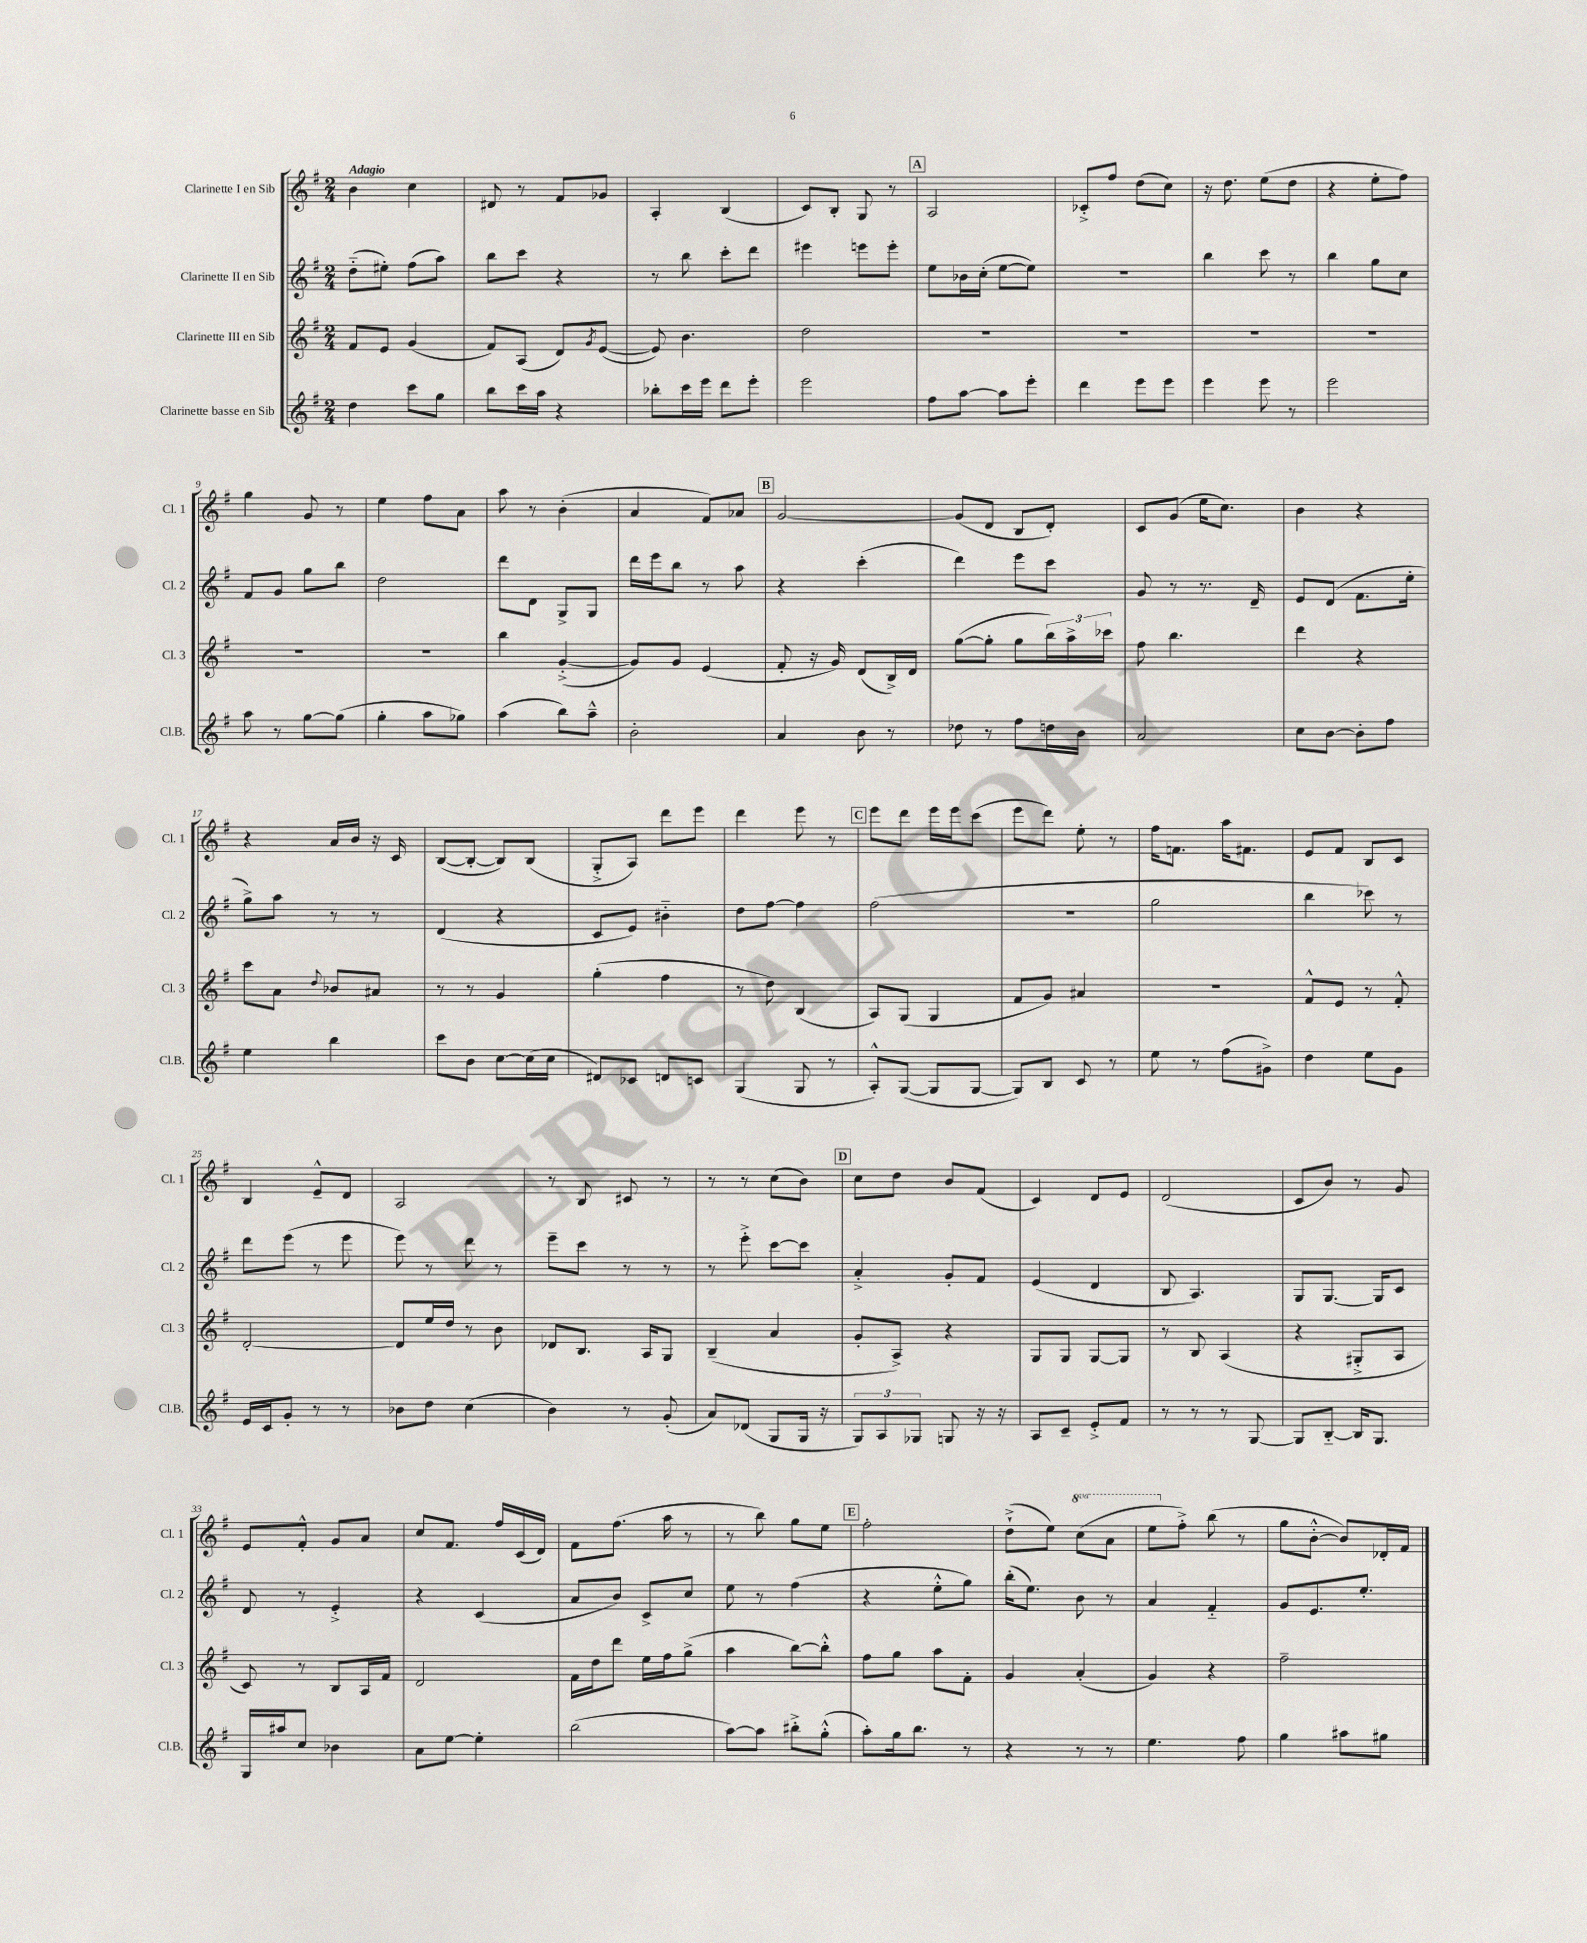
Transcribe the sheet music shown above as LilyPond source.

<<
\new StaffGroup <<
\new Staff = "s0" \with { instrumentName = "Clarinette I en Sib" shortInstrumentName = "Cl. 1" } {
    \clef treble \key g \major \numericTimeSignature \time 2/4 \set Staff.ottavationMarkups = #ottavation-simple-ordinals \tempo "Adagio"
    b'4 c''4 |
    dis'8 r8 fis'8 ges'8 |
    a4-. b4( |
    c'8) b8-. g8 r8 |
    \mark \markup { \box "A" } a2 |
    ces'8-.-> fis''8 d''8( c''8) |
    r16 d''8. e''8( d''8 |
    r4 e''8-. fis''8) |
    g''4 g'8 r8 |
    e''4 fis''8 a'8 |
    a''8 r8 b'4-.( |
    a'4 fis'8) aes'8 |
    \mark \markup { \box "B" } g'2~ |
    g'8( d'8 b8 d'8-.) |
    c'8 g'8( e''16 c''8.) |
    b'4 r4 |
    r4 a'16 b'16 r16 c'16 |
    b8~( b8~-. b8) b8( |
    g8-.-> a8) d'''8 e'''8 |
    d'''4 e'''8 r8 |
    \mark \markup { \box "C" } e'''8 d'''8 e'''16 e'''16 c'''8( |
    e'''8 d'''8) e''8-. r8 |
    fis''16 f'8. a''16 fis'8. |
    e'8 fis'8 b8 c'8 |
    b4 e'8---^ d'8 |
    a2 |
    r8 b8 cis'8 r8 |
    r8 r8 c''8( b'8) |
    \mark \markup { \box "D" } c''8 d''8 b'8 fis'8( |
    c'4) d'8 e'8 |
    d'2( |
    c'8 b'8) r8 g'8 |
    e'8 fis'8-.-^ g'8 a'8 |
    c''8 fis'8. fis''16 c'16( d'16) |
    fis'8 fis''8.( a''16 r8 |
    r8 b''8) g''8 e''8 |
    \mark \markup { \box "E" } fis''2-. |
    d''8-!->( e''8) \ottava #1 c'''8( a''8 |
    e'''8 \ottava #0 fis''8-.->) b''8( r8 |
    g''8 b'8~-.-^ b'8) des'16-. fis'16 \bar "|." |
}
\new Staff = "s1" \with { instrumentName = "Clarinette II en Sib" shortInstrumentName = "Cl. 2" } {
    \clef treble \key g \major \numericTimeSignature \time 2/4
    d''8-_( eis''8-.) fis''8( a''8) |
    b''8 c'''8 r4 |
    r8 b''8 c'''8-. d'''8 |
    eis'''4 e'''8 e'''8-. |
    \mark \markup { \box "A" } e''8 bes'16 c''16-.( e''8~ e''8) |
    R2 |
    b''4 c'''8 r8 |
    b''4 g''8 c''8 |
    fis'8 g'8 g''8 b''8 |
    d''2 |
    d'''8 d'8 g8-> g8 |
    d'''16 e'''16 b''8 r8 a''8 |
    \mark \markup { \box "B" } r4 c'''4-.( |
    d'''4) e'''8 c'''8 |
    g'8 r8 r8. d'16-- |
    e'8 d'8( fis'8. e''16-. |
    g''8->) a''8 r8 r8 |
    d'4( r4 |
    c'8 e'8) bis'4-_ |
    d''8 fis''8~ fis''4 |
    \mark \markup { \box "C" } fis''2( |
    r2 |
    g''2 |
    b''4 ces'''8) r8 |
    d'''8 e'''8( r8 e'''8 |
    e'''8) r8 d'''8 r8 |
    e'''8-- c'''8 r8 r8 |
    r8 e'''8-.-> c'''8~ c'''8 |
    \mark \markup { \box "D" } a'4-.-> g'8-. fis'8 |
    e'4( d'4 |
    b8 a4.) |
    g8 g8.~ g16 c'8 |
    d'8 r8 e'4-.-> |
    r4 c'4( |
    a'8 b'8) c'8-> c''8 |
    e''8 r8 fis''4( |
    \mark \markup { \box "E" } r4 e''8-.-^ g''8) |
    b''16-.( e''8.) b'8 r8 |
    a'4 fis'4-_ |
    g'8 e'8. e''8.-. \bar "|." |
}
\new Staff = "s2" \with { instrumentName = "Clarinette III en Sib" shortInstrumentName = "Cl. 3" } {
    \clef treble \key g \major \numericTimeSignature \time 2/4
    fis'8 e'8 g'4( |
    fis'8) a8( d'8) \acciaccatura { g'8 } e'8~( |
    e'8) b'4. |
    d''2 |
    \mark \markup { \box "A" } R2 |
    R2 |
    R2 |
    R2 |
    R2 |
    R2 |
    b''4 g'4~-.->( |
    g'8) g'8 e'4( |
    \mark \markup { \box "B" } fis'8-. r16 g'16) d'8( b16->) d'16 |
    g''8~( g''8-. g''8 \tuplet 3/2 { b''16) a''16-> ces'''16 } |
    fis''8 b''4. |
    d'''4 r4 |
    c'''8 a'8 \appoggiatura { d''8 } bes'8 ais'8 |
    r8 r8 g'4 |
    g''4-.( fis''4 |
    r8 d''8) b4( |
    \mark \markup { \box "C" } a8) g8( g4 |
    fis'8 g'8) ais'4 |
    r2 |
    fis'8-^ e'8 r8 fis'8-.-^ |
    d'2~-. |
    d'8 e''16 d''16 r8 b'8 |
    des'8 b8. a16 g8 |
    b4--( a'4 |
    \mark \markup { \box "D" } g'8-. a8->) r4 |
    g8 g8 g8~ g8 |
    r8 b8 a4( |
    r4 gis8-.-> a8 |
    c'8) r8 b8 a16 fis'16 |
    d'2 |
    fis'16 d''16 d'''8 e''16 fis''16 g''8->( |
    a''4 b''8~) b''8-.-^ |
    \mark \markup { \box "E" } fis''8 g''8 a''8 fis'8-. |
    g'4 a'4-.( |
    g'4) r4 |
    fis''2-- \bar "|." |
}
\new Staff = "s3" \with { instrumentName = "Clarinette basse en Sib" shortInstrumentName = "Cl.B." } {
    \clef treble \key g \major \numericTimeSignature \time 2/4
    d''4 c'''8 g''8 |
    b''8 c'''16 a''16 r4 |
    bes''8-. c'''16 e'''16 d'''8 e'''8-. |
    e'''2 |
    \mark \markup { \box "A" } fis''8 a''8~ a''8 e'''8-. |
    d'''4 e'''8 e'''8 |
    e'''4 e'''8 r8 |
    e'''2 |
    a''8 r8 g''8~ g''8( |
    g''4-. a''8 ges''8) |
    a''4( b''8) a''8---^ |
    b'2-. |
    \mark \markup { \box "B" } a'4 b'8 r8 |
    des''8 r8 fis''8 d''16 b'16 |
    a'2 |
    c''8 b'8~ b'8-. fis''8 |
    e''4 b''4 |
    c'''8 b'8 c''8~ c''16( c''16 |
    dis'8) ces'8 d'8 c'8 |
    g4( g8 r8 |
    \mark \markup { \box "C" } a8-.-^) g8~( g8 g8~ |
    g8) b8 c'8 r8 |
    e''8 r8 fis''8( gis'8->) |
    d''4 e''8 g'8 |
    e'16 c'16 g'8-. r8 r8 |
    bes'8 d''8 c''4( |
    b'4) r8 g'8-.( |
    a'8) des'8( g8 g16 r16 |
    \mark \markup { \box "D" } \tuplet 3/2 { g8) a8 ges8 } g8 r16 r16 |
    a8 c'8-- e'8-.-> fis'8 |
    r8 r8 r8 g8~ |
    g8 b8~-_ b16 g8. |
    g16 ais''16 c''8 bes'4 |
    a'8 e''8~ e''4-. |
    b''2( |
    a''8~) a''8 bis''8-.-> g''8-.-^( |
    \mark \markup { \box "E" } a''8-.) g''16 b''8. r8 |
    r4 r8 r8 |
    e''4. fis''8 |
    g''4 ais''8 gis''8 \bar "|." |
}
>>
>>
